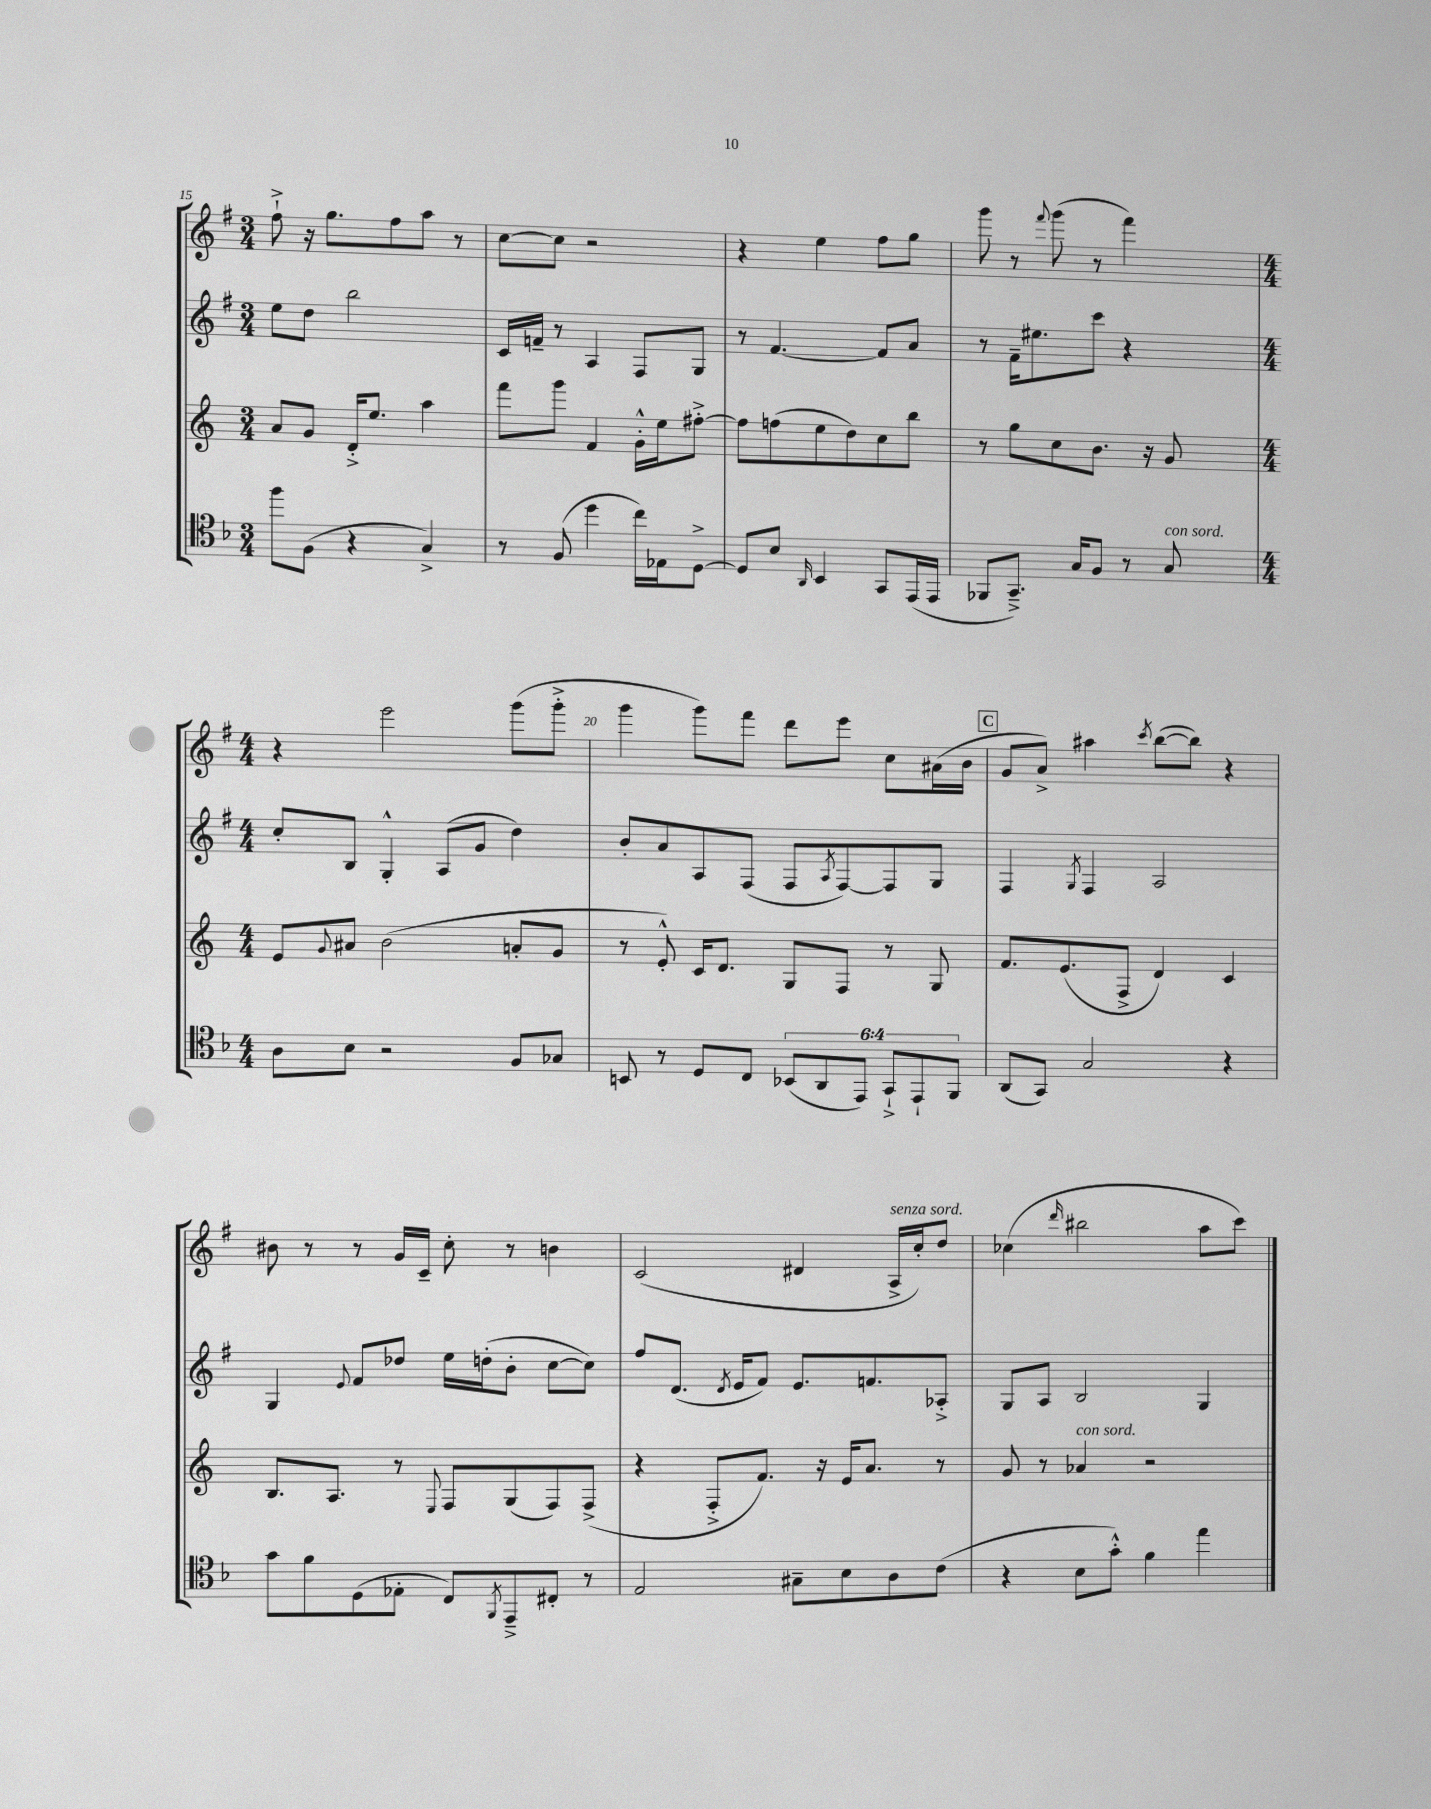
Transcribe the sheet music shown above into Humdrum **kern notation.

**kern	**kern	**kern	**kern
*part4	*part3	*part2	*part1
*staff4	*staff3	*staff2	*staff1
*clefC4	*clefG2	*clefG2	*clefG2
*k[b-]	*k[]	*k[f#]	*k[f#]
*M3/4	*M3/4	*M3/4	*M3/4
=15	=15	=15	=15
8ff\L	8a/L	8ee\L	8ff#`^\
(8F\J	8g/J	8dd\J	16r
.	.	.	8.gg\L
4r	16d'^/KL	2bb\	.
.	8.ee/J	.	.
.	.	.	8ff#\
4G^/)	4aa\	.	8aa\J
.	.	.	8r
=16	=16	=16	=16
8r	8fff\L	16c/LL	[8cc\L
.	.	16fn~/JJ	.
(8F/	8ggg\J	8r	8cc\J]
4dd\	4f/	4A/	2r
16cc\LL)	16g'^^\LL	8F#/L	.
16E-X\J	16ee\J	.	.
[8D^\J	[8ff#X'^\J	8G/J	.
=17	=17	=17	=17
8D/L]	8ff#\L]	8r	4r
8B-/J	(8ffn\	[4.f#/	.
16qqAA/	.	.	.
4BB-/	8ee\	.	4ee\
.	8dd\)	.	.
8GG/L	8cc\	8f#/L]	8ff#\L
(16EE/L	8bb\J	8a/J	8gg\J
16EE/JJ	.	.	.
=18	=18	=18	=18
8FF-X/L	8r	8r	8ggg\
8.GG~^/J)	8gg\L	16f#~\KL	8r
.	.	8.ee#X\	.
.	.	.	8qqfff#/
.	8cc\	.	(8ggg\
16G/KL	.	.	.
8F/J	8.b\J	8ccc\J	8r
8r	.	4r	4fff#\)
.	16r	.	.
!LO:TX:a:i:t=con sord.	!	!	!
8G/	8g/	.	.
!!LO:LB:g=z
=19	=19	=19	=19
*M4/4	*M4/4	*M4/4	*M4/4
8A\L	8e/L	8cc'/L	4r
.	8qqg/	.	.
8B-\J	8a#X/J	8B/J	.
2r	(2b\	4G'^^/	2eee\
.	.	(8A/L	.
.	.	8g/J	.
8F/L	8an'/L	4dd\)	(8ggg\L
8G-X/J	8g/J	.	8ggg'^\J
=20	=20	=20	=20
8BBn/	8r	8b'/L	4ggg\
8r	8e'^^/)	8a/	.
8D/L	16c/KL	8A/	8ggg\L)
.	8.d/J	.	.
8C/J	.	(8F#/J	8fff#\J
(12BB-X/L	8G/L	8F#/L	8ddd\L
12AA/	.	.	.
.	.	8qA/	.
.	8F/J	[8F#/)	8eee\J
12EE/J)	.	.	.
12GG`^/L	8r	8F#/]	8cc\L
12EE`/	.	.	.
.	8G/	8G/J	(16a#X\L
12FF/J	.	.	.
.	.	.	16b\JJ
!!LO:REH:place=s1:t=C
=21	=21	=21	=21
(8AA/L	8.f/L	4F#/	8g/L
8GG/J)	.	.	8a^/J)
.	(8.e/	.	.
.	.	8qG/	.
2G/	.	4F#/	4aa#X\
.	8F^/J	.	.
.	.	.	8qccc/
.	4d/)	2A/	([8bb\L
.	.	.	8bb\J])
4r	4c/	.	4r
!!LO:LB:g=z
=22	=22	=22	=22
8g\L	8.B/L	4G/	8b#X\
8f\	.	.	8r
.	8.A/J	.	.
.	.	8qqe/	.
(8D\	.	8f#/L	8r
8E-X'\J	8r	8dd-X/J	16g/LL
.	.	.	16c~/JJ
.	8qqE/	.	.
8C/L)	8F/L	16ee\LL	8cc'\
.	.	(16ddn'\J	.
8qFF/	.	.	.
8EE~^/	(8G/	8b'\J	8r
8C#X'/J	8F/)	[8cc\L	4bn\
8r	(8F^/J	8cc\J])	.
=23	=23	=23	=23
2E/	4r	8ff#/L	(2c/
.	.	(8.d/J	.
.	8F'^/L	.	.
.	.	8qd/	.
.	.	16e/KL	.
.	8.f/J)	8f#/J)	.
8G#X~\L	.	8.e/L	4d#X/
.	16r	.	.
8B-\	16e/KL	.	.
.	8.a/J	8.fn/	.
!	!	!	!LO:TX:a:i:t=senza sord.
8A\	.	.	16A^/LL
.	.	.	16cc'/J)
(8c\J	8r	8A-X'^/J	8dd/J
=24	=24	=24	=24
4r	8g/	8G/L	(4cc-X\
.	8r	8A/J	.
.	.	.	16qqddd/
!	!LO:TX:a:i:t=con sord.	!	!
8B-\L	4a-X/	2B/	2bb#X\
8g'^^\J)	.	.	.
4f\	2r	.	.
4ee\	.	4G/	8aa\L
.	.	.	8ccc\J)
==	==	==	==
*-	*-	*-	*-
